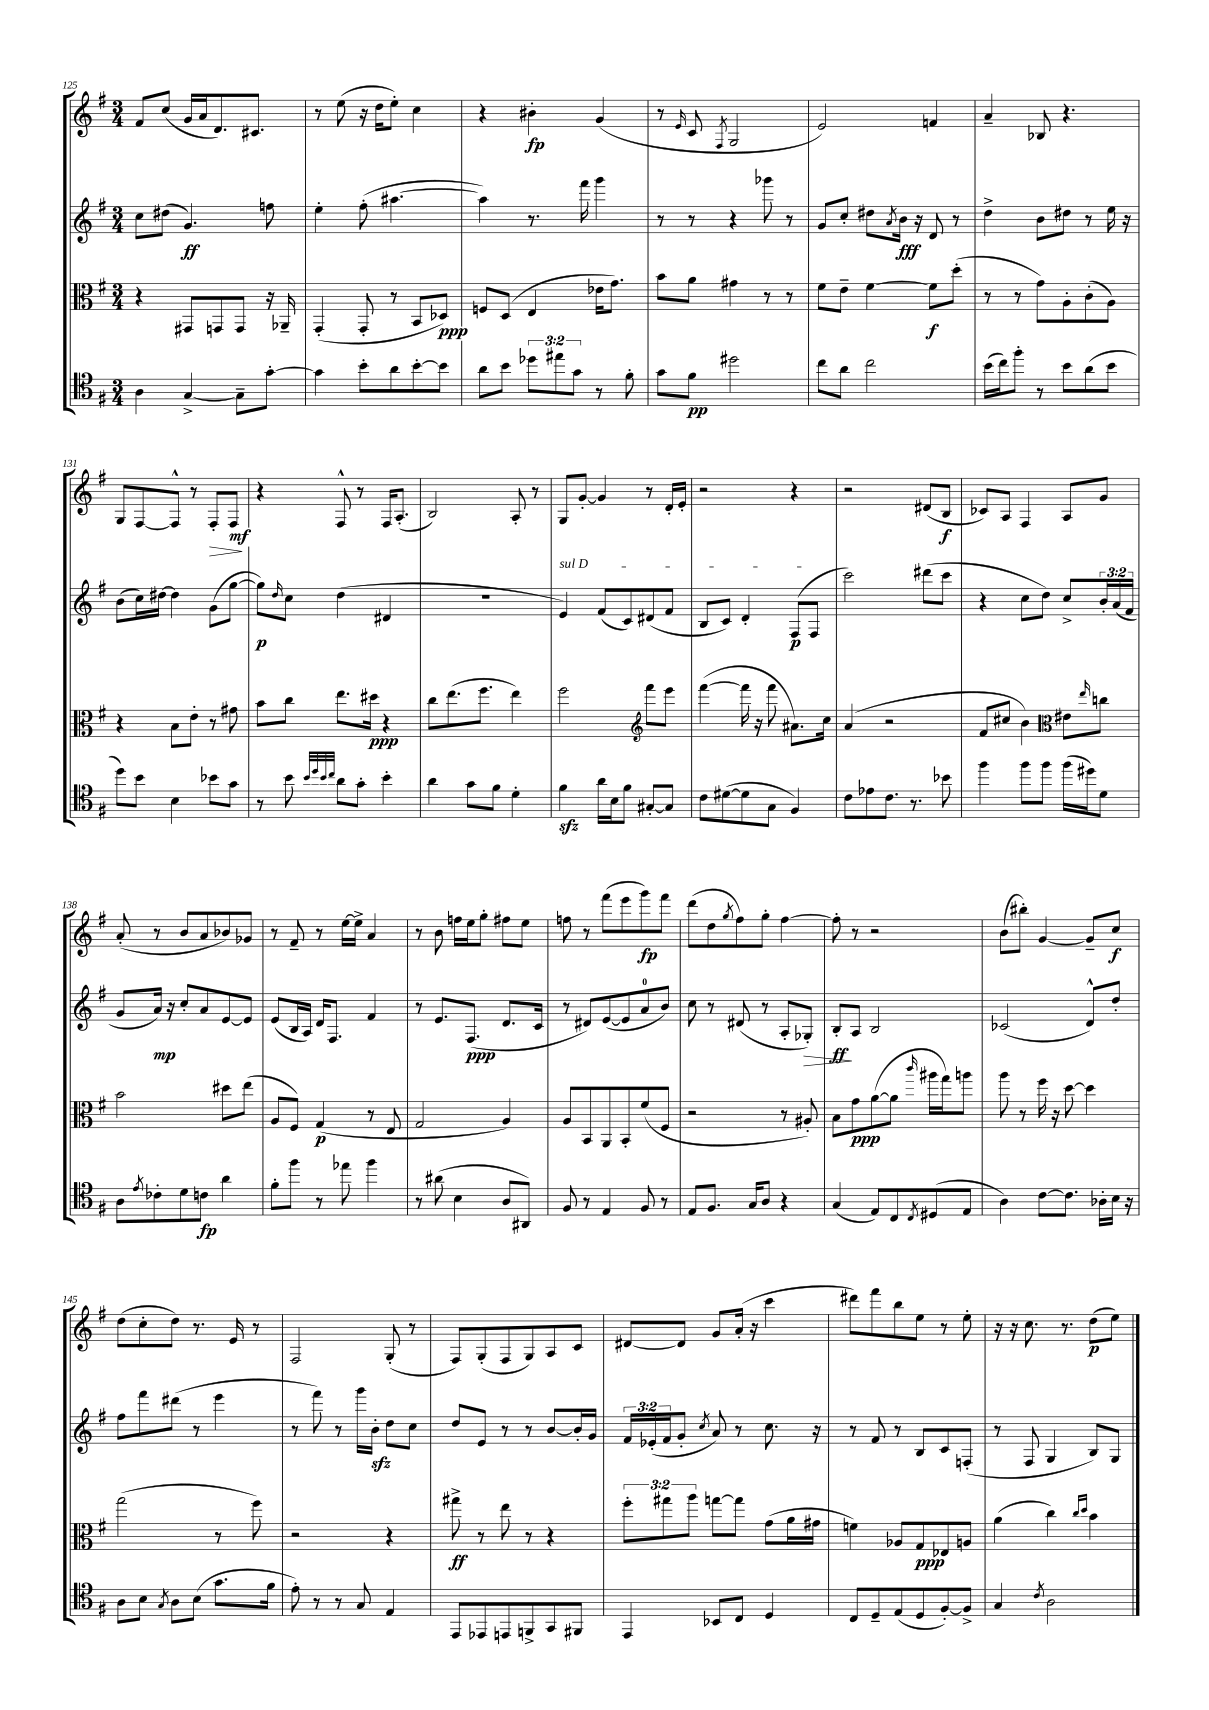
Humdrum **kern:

**kern	**kern	**kern	**kern
*staff4	*staff3	*staff2	*staff1
*clefC4	*clefC3	*clefG2	*clefG2
*k[f#]	*k[f#]	*k[f#]	*k[f#]
*M3/4	*M3/4	*M3/4	*M3/4
4A\	4r	8cc\L	8f#/L
.	.	(8dd#\J	(8cc/J
[4G^/	8GG#/L	4.g/)	16g/LL
.	.	.	16a/J
.	8GG/	.	8.d/)
8G~\]L	8GG/J	.	.
.	.	.	8.c#/J
[8g'\J	16r	8ff\	.
.	16AA-~/	.	.
=	=	=	=
4g\]	(4GG'/	4ee'\	8r
.	.	.	(8ee\
8b'\L	8GG'/	(8ff#'\	16r
.	.	.	16dd\LK
8a\	8r	[4.aa#\	8ee'\J)
[8b'\	8BB/L	.	4cc\
8b\]J	8D-/J)	.	.
=	=	=	=
8a\L	8F/L	4aa#\])	4r
8b\J	(8D/J	.	.
12dd-\L	4E/	8.r	4b#'\
12ee#\	.	.	.
12g\J	.	.	.
.	.	16fff#\	.
8r	16e-\LK	4ggg\	(4g/
.	8.g\J)	.	.
8f#'\	.	.	.
=	=	=	=
8g\L	8b\L	8r	8r
.	.	.	16qqe/
8f#\J	8a\J	8r	8c/
.	.	.	8qF#/
2dd#\	4g#\	4r	2G/
.	8r	8ggg-\	.
.	8r	8r	.
=	=	=	=
8cc\L	8f#\L	8g/L	2e/)
8a\J	8e~\J	8cc'/J	.
2cc\	[4f#\	8dd#\L	.
.	.	8qa/	.
.	.	16b\Jk	.
.	.	16r	.
.	8f#\]L	8d/	4f/
.	(8dd'\J	8r	.
=	=	=	=
(16b\LL	8r	4dd^\	4a~/
16cc\J)	.	.	.
8ff#'\J	8r	.	.
8r	8g\L)	8b\L	8B-/
8b\L	8A'\	8dd#\J	4.r
(8a\	(8c'\	8r	.
8b\J	8A\J)	16ee\	.
.	.	16r	.
=	=	=	=
8dd\L)	4r	(8b\L	8G/L
8b\J	.	16cc\L)	[8F#/
.	.	[16dd#\JJ	.
4B\	8B\L	4dd#\]	8F#^^/]J
.	8e'\J	.	8r
8b-\L	8r	(8g\L	8F#'/L
8g\J	8g#\	[8gg\J	8F#/J
=	=	=	=
8r	8b\L	8gg\]L)	4r
.	.	16qqdd/	.
8b\	8cc\J	8cc\J	.
32qqb/LLL	.	.	.
32qqdd/	.	.	.
32qqb/	.	.	.
32qqcc/JJJ	.	.	.
8a\L	8.ee\L	(4dd\	8F#^^/
8g'\J	.	.	8r
.	16dd#\Jk	.	.
4b'\	4r	4d#/	16F#/LK
.	.	.	(8.A'/J
=	=	=	=
4a\	8cc\L	2.r	2B/)
.	(8.ee\	.	.
8g\L	.	.	.
.	8.ff#\J	.	.
8f#\J	.	.	.
4d'\	4ee\)	.	8A'/
.	.	.	8r
=	=	=	=
4f#\	2ff#\	4e/)	8G/L
.	.	.	[8g'/J
16a\LL	.	(8f#/L	4g/]
16B\J	.	.	.
8f#\J	.	8c/)	.
*	*clefG2	*	*
[8G#'/L	8fff#\L	(8d#/	8r
8G#/]J	8eee\J	8f#/J	16d'/LL
.	.	.	16e'/JJ
=	=	=	=
8c\L	([4fff#\	8B/L	2r
([8d#\	.	8c/J)	.
8d#\]	16fff#\]	4d'/	.
.	16r	.	.
8G\J	8fff#\	.	.
4F#/)	8.a#\L)	(8F#/L	4r
.	.	8F#/J	.
.	16cc\Jk	.	.
=	=	=	=
8c\L	(4a/	2ccc\)	2r
8e-\	.	.	.
8.c\J	2r	.	.
8.r	.	.	.
.	.	(8ddd#\L	(8d#/L
8b-\	.	8ccc\J	8B/J
=	=	=	=
4ff#\	8f#/L	4r	8c-/L)
.	8cc#/J	.	8A/J
8ff#\L	4b\)	8cc\L	4F#/
8ff#\J	.	8dd\J)	.
*	*clefC3	*	*
(16ff#\LL	8e#\L	8cc^/L	8A/L
16dd#\J)	.	.	.
.	16qqee/	.	.
8d\J	8cc\J	24b'/L	8g/J
.	.	(24a/	.
.	.	24f#/JJ	.
=	=	=	=
8A\L	2b\	8g/L	(8a'/
8qe/	.	.	.
8c-'\	.	16a/Jk)	8r
.	.	16r	.
8d\	.	8cc'/L	8b/L
8c\J	.	8a/	8a/
4a\	8dd#\L	[8e/	8b-/)
.	(8ee\J	8e/]J	8g-/J
=	=	=	=
8f#'\L	8A/L	(8e/L	8r
8ff#\J	8F#/J)	16B/L	8f#~/
.	.	16A/JJ)	.
8r	(4G/	16d/LK	8r
.	.	8.F#/J	.
8ee-\	.	.	[16ee\LL
.	.	.	16ee^\]JJ
4ff#\	8r	4f#/	4a/
.	8E/	.	.
=	=	=	=
8r	2G/	8r	8r
(8a#\	.	8.e/L	8b\
4B\	.	.	16ff\LL
.	.	(8.F#/J	16ee\J
.	.	.	8gg'\J
8A/L	4A/)	8.d/L	8ff#\L
8AA#/J)	.	.	8ee\J
.	.	16c/Jk	.
=	=	=	=
8F#/	8A/L	8r	8ff\
8r	8BB/	8d#/L)	8r
4E/	8AA/	([8e/	(8fff#\L
.	8BB'/	8e/]	8eee\
8F#/	(8f#/	8a/	8ggg\)
8r	8F#/J	8b/J)	8fff#\J
=	=	=	=
8E/L	2r	8cc\	(8ddd\L
8.F#/J	.	8r	8dd\
.	.	.	8qgg/
.	.	(8d#/	8ff#\)
16G/LK	.	.	.
8A/J	.	8r	8gg'\J
4r	8r	8A'/L	[4ff#\
.	8A#'/)	8G-'/J)	.
=	=	=	=
(4G/	8B\L	8B'/L	8ff#'\]
.	8g\	8A/J	8r
8E/L)	([8a\	2B/	2r
8C/	8a\]J	.	.
8qC/	16qqccc/	.	.
(8D#/	16aa#\LL	.	.
.	16gg\J)	.	.
8E/J	8aa\J	.	.
=	=	=	=
4A\)	8aa\	(2c-/	(8b\L
.	8r	.	8bb#'\J)
[8c\L	16ff#\	.	[4g/
.	16r	.	.
8.c\]J	[8dd\	.	.
.	4dd\]	8d^^/L)	8g~/]L
16A-'\LL	.	.	.
16B\JJ	.	8dd'/J	8cc/J
16r	.	.	.
=	=	=	=
8A\L	(2gg\	8ff#\L	(8dd\L
8B\J	.	8fff#\	8cc'\
8qG/	.	.	.
8A\L	.	(8ddd#\J	8dd\J)
(8B\J	.	8r	8.r
8.g\L	8r	4eee\	.
.	.	.	16e/
.	8ff#\)	.	8r
16f#\Jk	.	.	.
=	=	=	=
8e'\)	2r	8r	2F#/
8r	.	8fff#\)	.
8r	.	8r	.
8G/	.	16ggg\LL	.
.	.	16b'\JJ	.
4E/	4r	8dd\L	(8G'/
.	.	8cc\J	8r
=	=	=	=
8EE/L	8gg#^\	8dd/L	8F#/L)
8EE-/	8r	8e/J	(8G'/
8EE/	8ee\	8r	8F#/
8FF^/	8r	8r	8G/)
8GG/	4r	[8b/L	8A/
8FF#/J	.	16b'/]L	8c/J
.	.	16g/JJ	.
=	=	=	=
4EE/	12ff#'\L	24f#/LL	[8d#/L
.	.	(24e-'/	.
.	12gg#\	24f#/J	.
.	.	8g'/J	8d#/]J
.	12aa\J	.	.
.	.	8qcc/	.
8BB-/L	[8gg\L	8a/)	8g/L
8C/J	8gg\]J	8r	(16a'/Jk
.	.	.	16r
4D/	(8g\L	8.cc\	4ccc\
.	16a\L	.	.
.	16g#\JJ	16r	.
=	=	=	=
8C/L	4f\)	8r	8ddd#\L)
8D~/	.	8f#/	8fff#\
(8E/	8A-/L	8r	8bb\
8D/	8G/	8B/L	8ee\J
[8F#'/)	8E-/	8c/	8r
8F#^/]J	8A/J	(8F'/J	8ee'\
=	=	=	=
4G/	(4a\	8r	16r
.	.	.	16r
.	.	8F#/	8.cc\
8qc/	.	.	.
2A\	4cc\)	4G/	.
.	.	.	8.r
.	16qqcc/LL	.	.
.	16qqdd/JJ	.	.
.	4b\	8B/L)	(8dd\L
.	.	8G/J	8ee\J)
==	==	==	==
*-	*-	*-	*-
